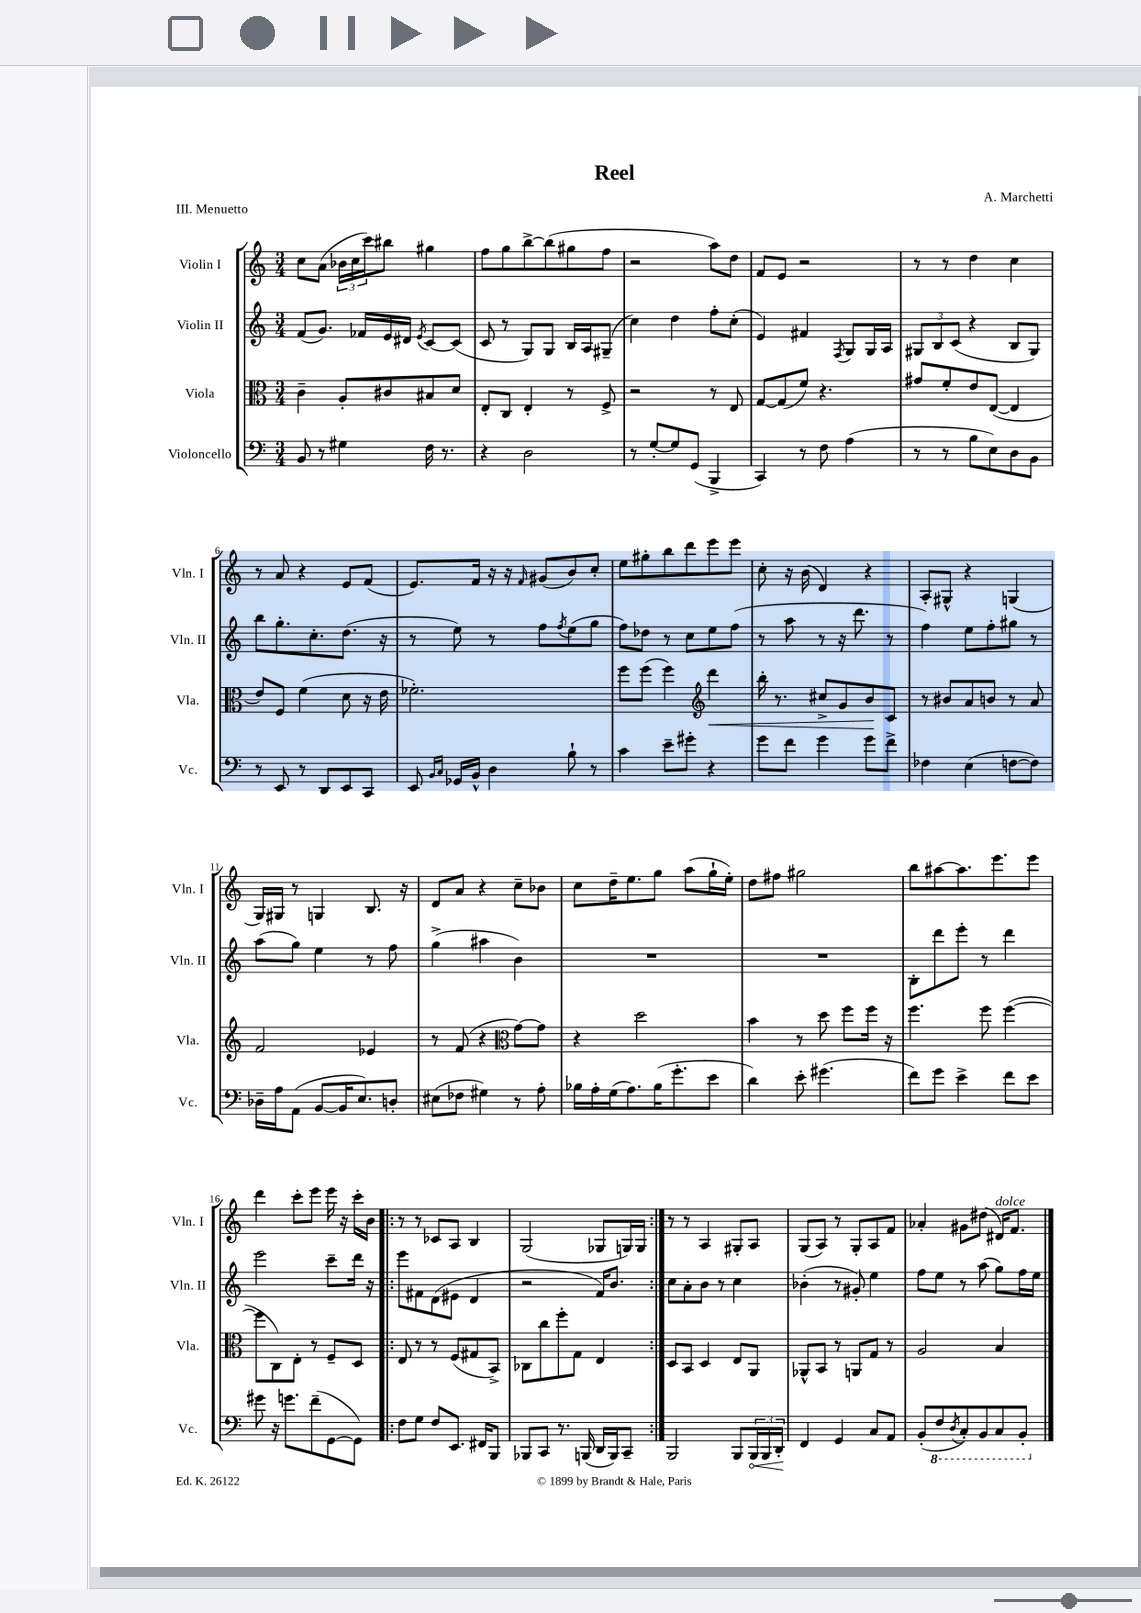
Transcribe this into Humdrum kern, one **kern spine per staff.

**kern	**dynam	**kern	**dynam	**kern	**kern
*part4	*part4	*part3	*part3	*part2	*part1
*staff4	*staff4	*staff3	*staff3	*staff2	*staff1
*I"Violoncello	*	*I"Viola	*	*I"Violin II	*I"Violin I
*I'Vc.	*	*I'Vla.	*	*I'Vln. II	*I'Vln. I
*clefF4	*	*clefC3	*	*clefG2	*clefG2
*k[]	*	*k[]	*	*k[]	*k[]
*M3/4	*	*M3/4	*	*M3/4	*M3/4
=1	=1	=1	=1	=1	=1
8BB/	.	4c~\	.	(8f/L	8cc\L
8r	.	.	.	8.g/J)	(8a\J
4G#X\	.	8A'/L	.	.	24b-X\LL
.	.	.	.	.	24cc\
.	.	.	.	16f-X/LL	.
.	.	.	.	.	24ccc\J)
.	.	8c#X/	.	16e/	8bb#X\J
.	.	.	.	16d#X/JJ	.
.	.	.	.	8qe/	.
16F\	.	8B#X/	.	[8c/L	4gg#X\
8.r	.	.	.	.	.
.	.	8d/J	.	(8c/J]	.
=2	=2	=2	=2	=2	=2
4r	.	8E'/L	.	8c/	8ff\L
.	.	8C/J	.	8r	8gg\
2D\	.	4E'/	.	8G/L)	[8bb^\
.	.	.	.	8G/J	(8bb\]
.	.	8r	.	16B/LL	8gg#X\
.	.	.	.	16A/J	.
.	.	8F^/	.	(8G#X~/J	8ff\J
=3	=3	=3	=3	=3	=3
8r	.	2r	.	4cc\)	2r
[8G'/L	.	.	.	.	.
8G/]	.	.	.	4dd\	.
(8GG/J	.	.	.	.	.
4BBB^/	.	8r	.	8ff'\L	8aa\L)
.	.	8E/	.	(8cc'\J	8dd\J
=4	=4	=4	=4	=4	=4
4CC/)	.	[8G/L	.	4e/)	8f/L
.	.	(8G/]	.	.	8e/J
8r	.	8f/J)	.	4f#X/	2r
8F\	.	4.r	.	.	.
.	.	.	.	8qF/	.
(4A\	.	.	.	8G/L	.
.	.	.	.	16G/L	.
.	.	.	.	16A/JJ	.
=5	=5	=5	=5	=5	=5
8r	.	8g#X/L	.	12G#X/L	8r
.	.	.	.	12B/	.
8r	.	8f'/	.	.	8r
.	.	.	.	(12c/J	.
8B\L	.	8e/	.	4r	4dd\
8E\)	.	([8E/J	.	.	.
8D\	.	4E/]	.	8B/L	4cc\
8BB\J	.	.	.	8G#/J)	.
!!LO:LB:g=z
=6	=6	=6	=6	=6	=6
8r	.	8e/L)	.	8bb\L	8r
8EE/	.	8F/J	.	8.gg'\	8a/
8r	.	(4f\	.	.	4r
.	.	.	.	8.cc'\	.
8DD/L	.	.	.	.	.
8EE/	.	8d\	.	(8.dd\J	8e/L
8CC/J	.	16r	.	.	(8f/J
.	.	16e\	.	16r	.
=7	=7	=7	=7	=7	=7
8EE/	.	2.f-X'\)	.	8r	8.e/L)
16qqBB/LL	.	.	.	.	.
16qqC/JJ	.	.	.	.	.
16GG-X/LL	.	.	.	8ee\)	.
16BB^^/JJ	.	.	.	.	16f/Jk
4D\	.	.	.	8r	16r
.	.	.	.	.	16r
.	.	.	.	.	16qqf/
.	.	.	.	8ff\L	(8g#X/L
.	.	.	.	8qff/	.
8B`\	.	.	.	(8ee\	8b/)
8r	.	.	.	8gg\J	8cc'/J
=8	=8	=8	=8	=8	=8
4c\	.	8ff\L	.	8ff\L)	8ee\L
.	.	(8ff\J	.	8dd-X\J	8gg#X'\
8e~\L	.	4ff\)	.	8r	8bb\
8g#X'\J	.	.	.	8cc\L	8ddd\
*	*	*clefG2	*	*	*
!	!	!	!LO:HP:b	!	!
4r	.	4ddd\	<	8ee\	8eee\
.	.	.	.	(8ff\J	8eee\J
=9	=9	=9	=9	=9	=9
8g\L	.	16bb'\	.	8r	8cc'\
.	.	8.r	.	.	.
8f\J	.	.	.	8aa\	16r
.	.	.	.	.	(16b\
4g\	.	8cc#X^/L	.	8r	4d/)
.	.	8g/	.	16r	.
.	.	.	.	8.ddd\	.
8g\L	.	8b/	.	.	4r
8f^\J	.	8c/J	[	8r	.
=10	=10	=10	=10	=10	=10
4F-X\	.	8r	.	4ff\)	8A'/L
.	.	8b#X/L	.	.	8G#X^^/J
(4E\	.	8a/	.	8ee\L	4r
.	.	8bn/J	.	8ff'\	.
[8Fn\L	.	8r	.	8gg#X\J	(4Gn/
8F\J])	.	8a/	.	8r	.
!!LO:LB:g=z
=11	=11	=11	=11	=11	=11
16D-X~\LL	.	2f/	.	(8aa\L	16G/LL)
16A\J	.	.	.	.	16G#X/JJ
(8AA\J	.	.	.	8gg\J)	8r
[8BB/L	.	.	.	4ee\	4Gn/
16BB/K]	.	.	.	.	.
8.E/)	.	.	.	.	.
.	.	4e-X/	.	8r	8.B/
8Dn'/J	.	.	.	8ff\	.
.	.	.	.	.	16r
=12	=12	=12	=12	=12	=12
(8E#X\L	.	8r	.	(4gg^\	8d/L
8F-X\J	.	(8f/	.	.	8a/J
4G#X\)	.	4r	.	4aa#X\	4r
*	*	*clefC3	*	*	*
8r	.	[8g\L)	.	4b\)	8cc~\L
8A'\	.	8g\J]	.	.	8b-X\J
=13	=13	=13	=13	=13	=13
16B-X\LL	.	4r	.	2.r	8cc\L
16A'\	.	.	.	.	.
(16G\J	.	.	.	.	16dd~\K
8.A\)	.	.	.	.	8.ee\
.	.	2dd\	.	.	.
(16B-\K	.	.	.	.	8gg\J
8.g'\	.	.	.	.	.
.	.	.	.	.	(8aa\L
8e\J	.	.	.	.	16gg`\L
.	.	.	.	.	16ee'\JJ)
=14	=14	=14	=14	=14	=14
4d\)	.	4b\	.	2.r	8dd\L
.	.	.	.	.	8ff#X\J
8e'\	.	8r	.	.	2gg#X\
(4.g#X\	.	8dd\	.	.	.
.	.	8ff\L	.	.	.
.	.	16ff\Jk	.	.	.
.	.	16r	.	.	.
=15	=15	=15	=15	=15	=15
8f\L)	.	4.ff\	.	8B'\L	8bb\L
8g\J	.	.	.	8ddd\	[8aa#X\
4e^\	.	.	.	8eee'\J	8.aa#\]
.	.	8ff\	.	8r	.
.	.	.	.	.	8.eee\
8f\L	.	([4ff\	.	4ddd\	.
8e\J	.	.	.	.	8eee\J
!!LO:LB:g=z
=16	=16	=16	=16	=16	=16
8g#X\	.	8ff\L]	.	2eee\	4ddd\
16r	.	8C\)	.	.	.
8.gn\L	.	.	.	.	.
.	.	8E'\J	.	.	8ccc'\L
(8f~\	.	8r	.	.	8eee\J
[8GG\	.	8F~/L	.	8ccc~\L	16eee\
.	.	.	.	.	16r
8GG\J])	.	8D/J	.	16ddd\Jk	16ccc'\LL
.	.	.	.	16r	16b\JJ
=17!|:	=17!|:	=17!|:	=17!|:	=17!|:	=17!|:
8F\L	.	8E/	.	8eee\L	8r
8G\J	.	8r	.	8f#X\	8r
8F/L	.	8r	.	(8d\	8c-X/L
8.EE/J	.	(8F/L	.	8e#X\J	8A/J
.	.	8G#X/	.	4d/	4B/
16FF#X/KL	.	.	.	.	.
8BBB/J	.	8BB^/J)	.	.	.
=18	=18	=18	=18	=18	=18
8BBB-X/L	.	8C-X\L	.	2r	(2G/
8CC/J	.	8cc\	.	.	.
8.r	.	8ff'\	.	.	.
.	.	8G\J	.	.	.
(16BBBn/	.	.	.	.	.
16DD/LL	.	4E/	.	16f/KL)	8G-X/L
16BBB/J)	.	.	.	8.b/J	.
8CC~/J	.	.	.	.	16Gn/L)
.	.	.	.	.	16G/JJ
=19:|!	=19:|!	=19:|!	=19:|!	=19:|!	=19:|!
2BBB/	.	8D/L	.	8cc\L	8r
.	.	8BB/J	.	8a'\	8r
.	.	4D/	.	8b\J	4A/
.	.	.	.	8r	.
8BBB/L	.	8E/L	.	4cc\	8G#X'/L
!	!LO:HP:b	!	!	!	!
24BBB/L	<	8AA/J	.	.	8A/J
24BBB/	.	.	.	.	.
24DD'/JJ	.	.	.	.	.
.	[	.	.	.	.
=20	=20	=20	=20	=20	=20
4FF/	.	8AA-X^^/L	.	(4b-X'\	(8G/L
.	.	8BB/J	.	.	8A/J)
4GG/	.	8r	.	8r	8r
.	.	8AAn/L	.	8g#X'/)	8G'/L
8C/L	.	8G/J	.	4ee\	8A/
8AA/J	.	8r	.	.	8f/J
=21	=21	=21	=21	=21	=21
(8BB'/L	.	2A/	.	8ff\L	4a-X'/
*8ba	*	*	*	*	*
8FF/	.	.	.	8ee\J	.
8qDD/	.	.	.	.	.
8CC'/)	.	.	.	8r	8g#X\L
8BBB/	.	.	.	(8aa\	(8dd#X\J
!	!	!	!	!	!LO:TX:a:i:t=dolce
8CC/	.	4B/	.	8gg\L)	16d#X/KL)
.	.	.	.	.	8.f/J
8BBB'/J	.	.	.	16ff\L	.
.	.	.	.	16ee\JJ	.
*X8ba	*	*	*	*	*
==	==	==	==	==	==
*-	*-	*-	*-	*-	*-
